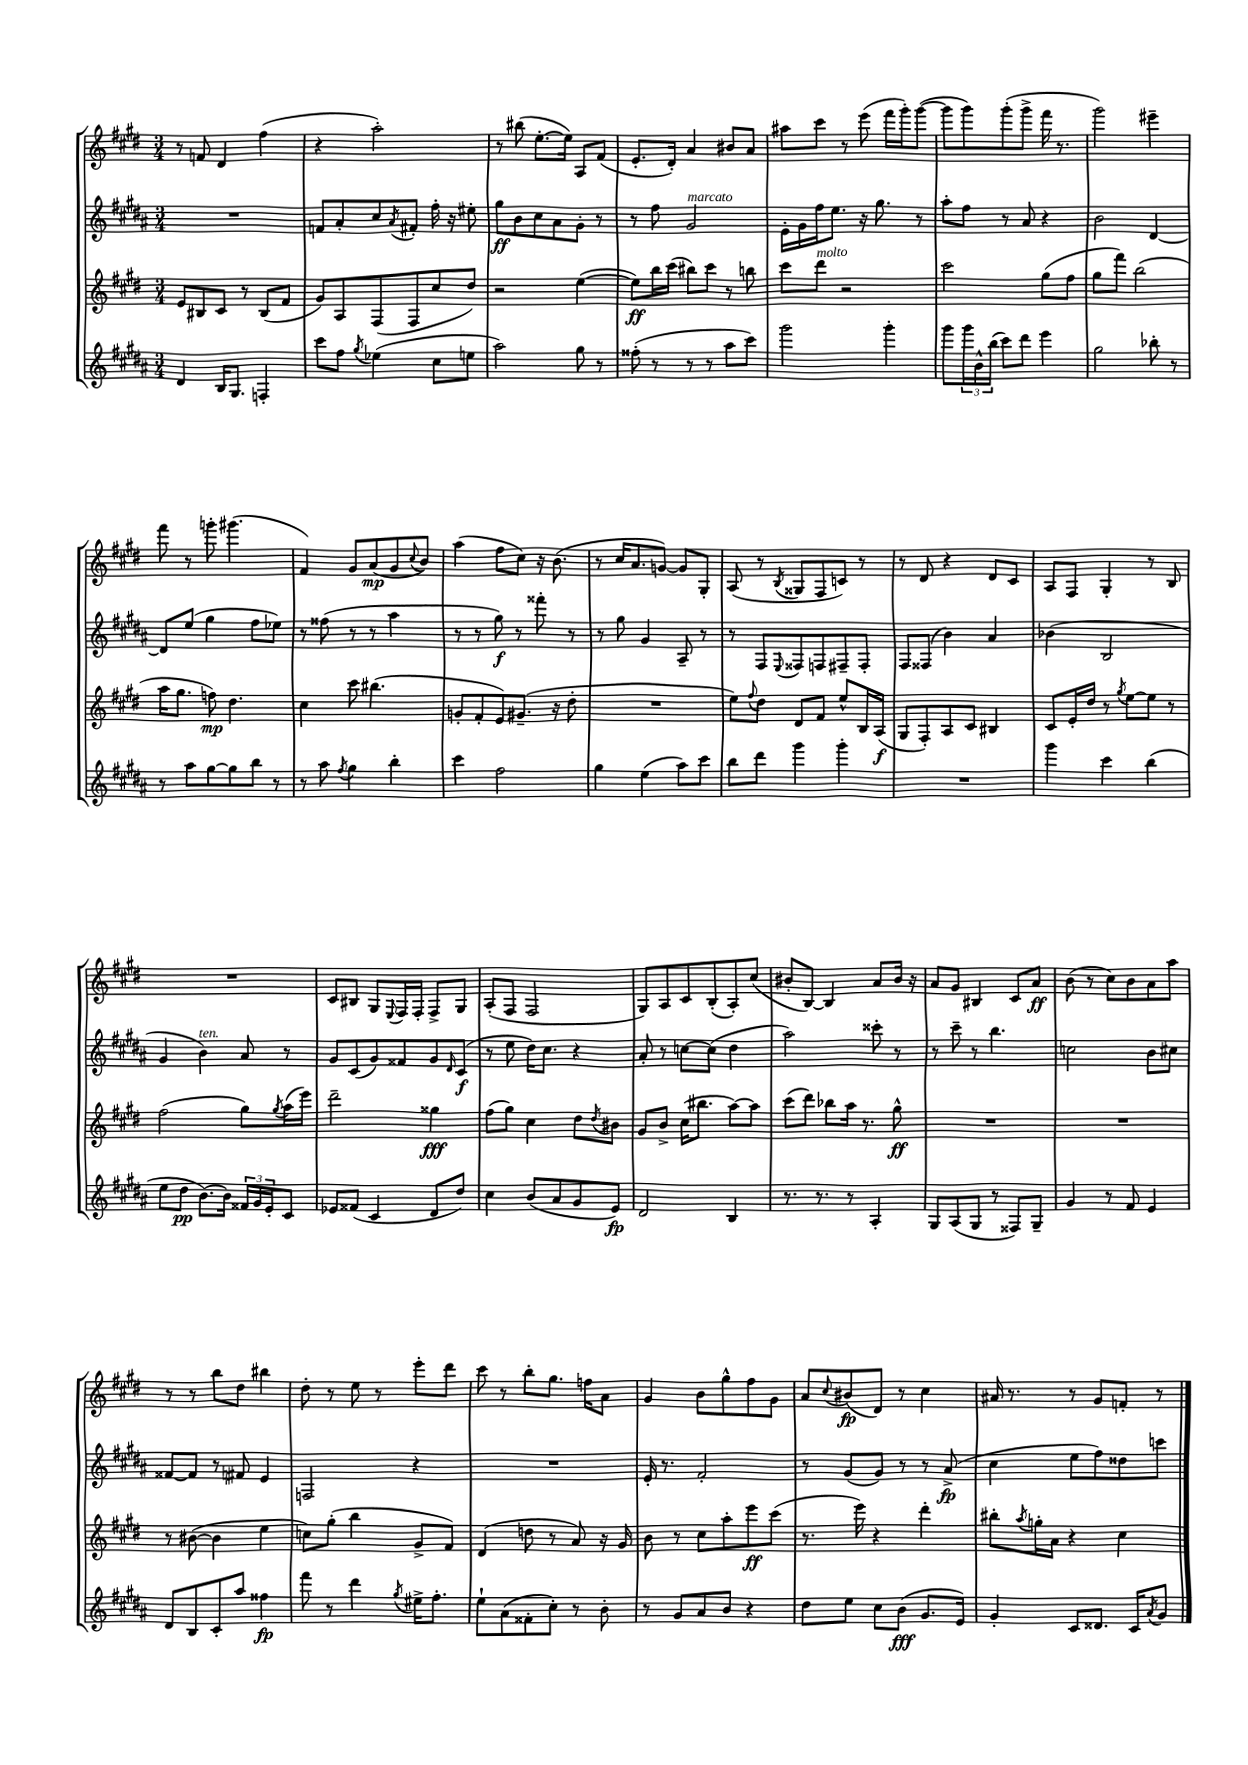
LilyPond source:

<<
\new StaffGroup <<
\new Staff = "s0" {
    \clef treble \key e \major \numericTimeSignature \time 3/4
    r8 f'8 dis'4 fis''4( |
    r4 a''2-.) |
    r8 bis''8( e''8.~-. e''16) a8 fis'8( |
    e'8.-. dis'16-.) a'4 bis'8 a'8 |
    ais''8 cis'''8 r8 e'''8( fis'''16 gis'''16-.) gis'''8~( |
    gis'''8 gis'''8) gis'''8-.( gis'''8-> fis'''16 r8. |
    gis'''2) eis'''4-- |
    fis'''8 r8 g'''8-. gis'''4.( |
    fis'4) gis'8 a'8\mp( gis'8 \appoggiatura { cis''8 } b'8) |
    a''4( fis''8 cis''8) r16 b'8.( |
    r8 cis''16 a'8. g'8~) g'8 gis8-. |
    a8( r8 \acciaccatura { b8 } gisis8 fis8 c'8) r8 |
    r8 dis'8 r4 dis'8 cis'8 |
    a8 fis8 gis4-. r8 b8 |
    R2. |
    cis'8 bis8 gis8 \appoggiatura { e8 } fis16 fis16-. fis8-> gis8 |
    a8-.( fis8 fis2 |
    gis8) a8 cis'8 b8-.( a8-.) cis''8( |
    bis'8-. b8~) b4 a'8 bis'16 r16 |
    a'8 gis'8 bis4 cis'8 a'8\ff |
    b'8( r8 cis''8) b'8 a'8 a''8 |
    r8 r8 b''8 dis''8 bis''4 |
    dis''8-. r8 e''8 r8 e'''8-. dis'''8 |
    cis'''8 r8 b''8-. gis''8. f''16 a'8 |
    gis'4 b'8 gis''8-^ fis''8 gis'8 |
    a'8 \appoggiatura { cis''8 } bis'8\fp( dis'8) r8 cis''4 |
    ais'16 r8. r8 gis'8 f'8-. r8 \bar "|." |
}
\new Staff = "s1" {
    \clef treble \key b \major \numericTimeSignature \time 3/4
    R2. |
    f'8 ais'8-. cis''8 \acciaccatura { ais'8 } fis'8-. fis''16-. r16 eis''8-. |
    gis''8\ff b'8 cis''8 ais'8 gis'8-. r8 |
    r8 fis''8 gis'2^\markup { \italic "marcato" } |
    e'16-. gis'16 fis''16 e''8. r16 gis''8. r8 |
    ais''8-. fis''8 r8 ais'8 r4 |
    b'2 dis'4~ |
    dis'8 e''8( gis''4 fis''8 ees''8) |
    r8 fisis''8( r8 r8 ais''4 |
    r8 r8 gis''8\f) r8 fisis'''8-. r8 |
    r8 gis''8 gis'4 ais8-- r8 |
    r8 fis8 \appoggiatura { e8 } fisis8 f8 fis8-- fis8-. |
    fis8 fisis8( b'4) ais'4 |
    bes'4( b2 |
    gis'4 b'4^\markup { \italic "ten." }) ais'8 r8 |
    gis'8 cis'8( gis'8) fisis'8 gis'8 \grace { dis'16 } cis'8\f( |
    r8 e''8 dis''16) cis''8. r4 |
    ais'8-. r8 c''8~ c''8( dis''4 |
    ais''2) cisis'''8-. r8 |
    r8 cis'''8-- r8 b''4. |
    c''2 b'8 cis''8 |
    fisis'8~ fisis'8 r8 fis'8 e'4 |
    f2 r4 |
    R2. |
    e'16-. r8. fis'2-. |
    r8 gis'8( gis'8) r8 r8 ais'8->\fp( |
    cis''4 e''8 fis''8) disis''8 c'''8 \bar "|." |
}
\new Staff = "s2" {
    \clef treble \key e \major \numericTimeSignature \time 3/4
    e'8 bis8 cis'8 r8 bis8( fis'8 |
    gis'8) a8 fis8( fis8 cis''8 dis''8) |
    r2 e''4~( |
    e''8\ff) b''16 cis'''16( bis''8) cis'''8 r8 b''8 |
    cis'''8 dis'''8^\markup { \italic "molto" } r2 |
    cis'''2 gis''8( fis''8 |
    gis''8 fis'''8) b''2( |
    a''16 gis''8. f''8\mp) dis''4. |
    cis''4 cis'''8 bis''4.( |
    g'8-. fis'8-. e'8) gis'8.--( r16 dis''8-. |
    R2. |
    e''8) \appoggiatura { fis''8 } dis''8 dis'8 fis'8 e''8-^ b16 a16\f( |
    gis8 fis8-.) a8 cis'8 bis4 |
    cis'8 e'16-. dis''16 r8 \acciaccatura { gis''8 } e''8~ e''8 r8 |
    fis''2( gis''8) \acciaccatura { gis''8 } a''16( e'''16) |
    dis'''2-- gisis''4\fff |
    fis''8( gis''8) cis''4 dis''8 \acciaccatura { dis''8 } bis'8 |
    gis'8 b'8-> cis''16( bis''8. a''8~) a''8 |
    cis'''8( dis'''8) bes''8 a''16 r8. gis''8-^\ff |
    R2. |
    R2. |
    r8 bis'8~( bis'4 e''4 |
    c''8) gis''8-.( b''4 gis'8-> fis'8) |
    dis'4( d''8 r8 a'8) r16 gis'16 |
    b'8 r8 cis''8 a''8-. e'''8\ff cis'''8( |
    r8. e'''16) r4 dis'''4-. |
    bis''8-. \acciaccatura { a''8 } g''16-. a'16 r4 cis''4 \bar "|." |
}
\new Staff = "s3" {
    \clef treble \key b \major \numericTimeSignature \time 3/4
    dis'4 b16 gis8. f4-. |
    cis'''8 fis''8 \acciaccatura { gis''8 } ees''4( cis''8 e''8 |
    ais''2) gis''8 r8 |
    fisis''8-.( r8 r8 r8 ais''8 cis'''8) |
    gis'''2 gis'''4-. |
    gis'''8 \tuplet 3/2 { gis'''16 b'16-^ b''16( } cis'''8) dis'''8 e'''4 |
    gis''2 bes''8-. r8 |
    r8 ais''8 gis''8~ gis''8 b''8 r8 |
    r8 ais''8 \acciaccatura { fis''8 } gis''4 b''4-. |
    cis'''4 fis''2 |
    gis''4 e''4( ais''8) cis'''8 |
    b''8 dis'''8 gis'''4 gis'''4-. |
    R2. |
    gis'''4 cis'''4 b''4( |
    e''8 dis''8\pp b'8.~) b'16 \tuplet 3/2 { fisis'16 gis'16 e'16-. } cis'8 |
    ees'8 fisis'8( cis'4 dis'8 dis''8) |
    cis''4 b'8( ais'8 gis'8 e'8\fp) |
    dis'2 b4 |
    r8. r8. r8 ais4-. |
    gis8 ais8( gis8 r8 fisis8) gis8-- |
    gis'4 r8 fis'8 e'4 |
    dis'8 b8 cis'8-. ais''8 fisis''4\fp |
    fis'''8 r8 dis'''4 \acciaccatura { gis''8 } eis''16-> fis''8.-. |
    e''8-! ais'8( fisis'8-. cis''8-.) r8 b'8-. |
    r8 gis'8 ais'8 b'8 r4 |
    dis''8 e''8 cis''8 b'8\fff( gis'8. e'16) |
    gis'4-. cis'8 disis'8. cis'16 \acciaccatura { ais'8 } gis'8 \bar "|." |
}
>>
>>
\layout { \context { \Score \remove "Bar_number_engraver" } }
